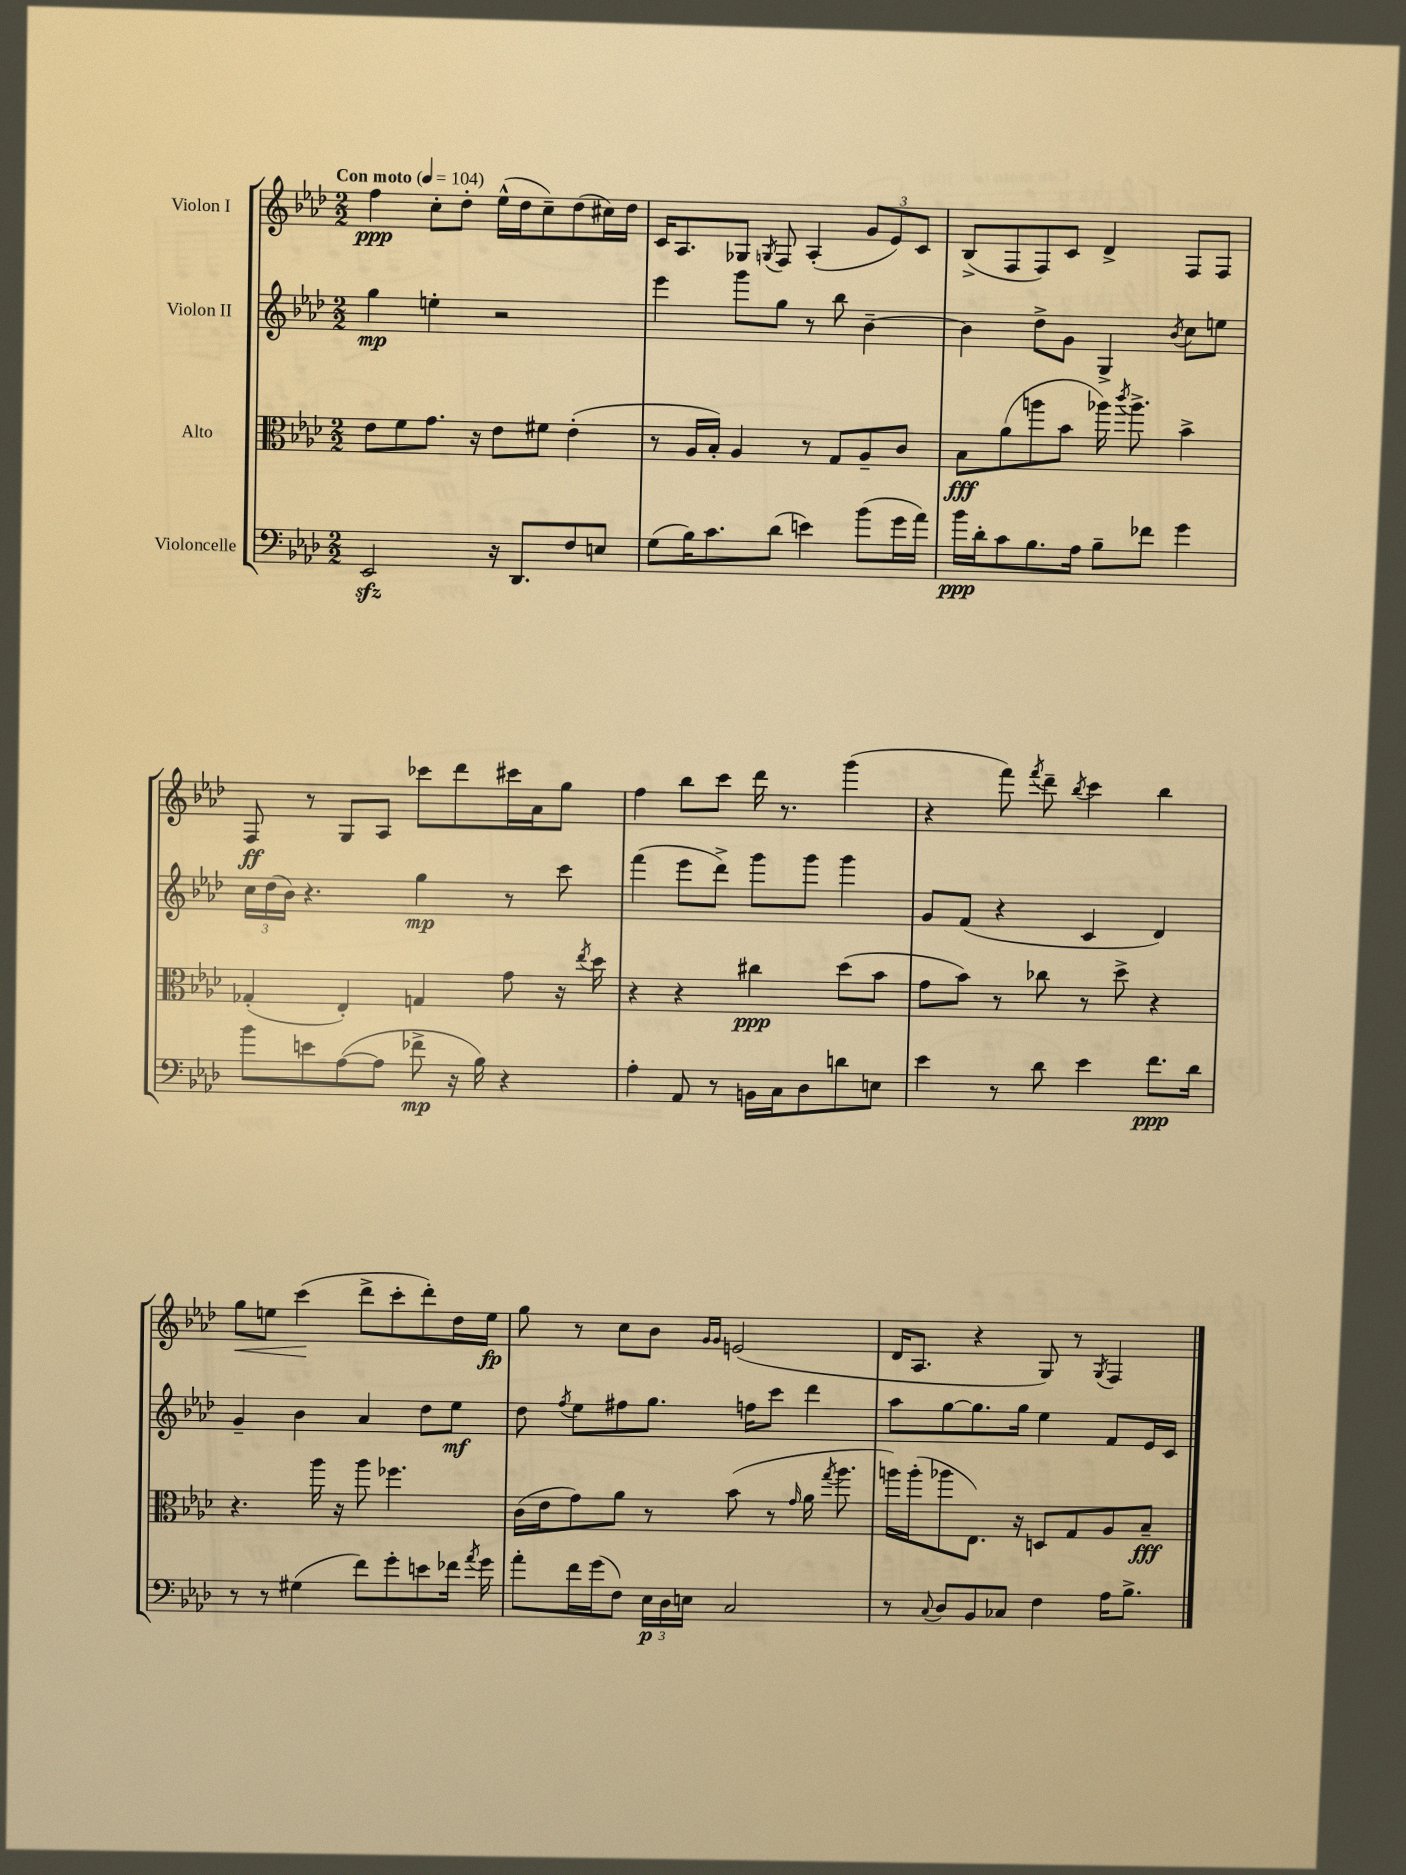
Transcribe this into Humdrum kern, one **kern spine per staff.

**kern	**kern	**kern	**kern
*staff4	*staff3	*staff2	*staff1
*clefF4	*clefC3	*clefG2	*clefG2
*k[b-e-a-d-]	*k[b-e-a-d-]	*k[b-e-a-d-]	*k[b-e-a-d-]
*M2/2	*M2/2	*M2/2	*M2/2
*MM104	*MM104	*MM104	*MM104
2EE-/	8e-\L	4gg\	4ff\
.	8f\	.	.
.	8.g\J	4ee'\	8cc'\L
.	.	.	8dd-'\J
.	16r	.	.
16r	8e-\L	2r	(16ee-^^\LL
8.DD-/L	.	.	16dd-\J
.	8f#\J	.	8cc~\)
8F/	(4e-'\	.	(8dd-\
8E/J	.	.	16cc#\L)
.	.	.	16dd-\JJ
=	=	=	=
(8G\L	8r	4eee-\	16c/LK
.	.	.	8.A-/
16B-\K)	16A-/LL	.	.
8.c\	16B-'/JJ)	.	.
.	4A-/	8ggg\L	8G-/J
.	.	.	8qG/
(8d-\J	.	8gg\J	8F/
4e\)	8r	8r	(4A-'/
.	8G/L	8bb-\	.
(8b-\L	8A-~/	[4b-~\	12g/L
.	.	.	12e-/)
16g\L	8c/J	.	.
.	.	.	12c/J
16a-\JJ)	.	.	.
=	=	=	=
16b-\LL	8B-\L	4b-\]	(8B-^/L
16d-'\J	.	.	.
8c\	(8a-\	.	8F/
8.B-\	8aa\	8dd-^\L	8F/)
.	8b-\J	8g\J	8c/J
16A-\Jk	.	.	.
8B-~\L	16aa-\)	4G^/	4d-^/
.	8qccc/	.	.
.	8.aa-^\	.	.
8f-\J	.	.	.
.	.	8qb-/	.
4g\	4b-^\	8cc\L	8F/L
.	.	8ee\J	8F/J
=	=	=	=
8b-\L	(4G-'/	24cc\LL	8F/
.	.	(24dd-\	.
.	.	24b-\JJ)	.
8e\	.	4.r	8r
([8A-\	4E-'/)	.	8G/L
8A-\]J	.	.	8A-/J
8f-^\	4G/	4gg\	8ccc-\L
16r	.	.	8ddd-\
16B-\)	.	.	.
4r	8g\	8r	16ccc#\L
.	.	.	16a-\J
.	16r	8ccc\	8gg\J
.	8qee-/	.	.
.	16dd-\	.	.
=	=	=	=
4A-'\	4r	(4fff\	4ff\
8AA-/	4r	8eee-\L	8bb-\L
8r	.	8ddd-^\J)	8ccc\J
16BB\LL	4cc#\	8ggg\L	16ddd-\
16C\J	.	.	8.r
8D-\	.	8ggg\J	.
8d\	(8dd-\L	4ggg\	(4ggg\
8E\J	8b-\J	.	.
=	=	=	=
4e-\	8g\L	8g/L	4r
.	8b-\J)	(8f/J	.
8r	8r	4r	8fff\)
.	.	.	8qfff/
8d-\	8cc-\	.	8ddd-~\
.	.	.	8qbb-/
4e-\	8r	4c/	4ccc\
.	8dd-^\	.	.
8.f\L	4r	4d-/)	4bb-\
16d-\Jk	.	.	.
=	=	=	=
8r	4.r	4g~/	8gg\L
8r	.	.	8ee\J
(4G#\	.	4b-\	(4ccc\
.	16aa-\	.	.
.	16r	.	.
8f\L)	8aa-\	4a-/	8ddd-^\L
8g'\	4.ff-\	.	8ccc'\
8e\	.	8dd-\L	8ddd-'\)
16f-\Jk	.	8ee-\J	16dd-\L
8qa-/	.	.	.
16g\	.	.	16ee\JJ
=	=	=	=
8a-'\L	(16c\LL	8dd-\	8gg\
.	16e-\J	.	.
.	.	8qff/	.
16f\L	8g\)	8ee-\L	8r
(16g\J	.	.	.
8F\J)	8a-\J	8ff#\	8cc\L
24E-\LL	8r	8.gg\J	8b-\J
24D-\	.	.	.
24E\JJ	.	.	.
.	.	.	16qqg/LL
.	.	.	16qqg/JJ
2C/	(8b-\	.	(2e/
.	.	16ff\LK	.
.	8r	8ccc\J	.
.	16qqg/	.	.
.	16a-\	4ddd-\	.
.	8qgg/	.	.
.	8.aa-\	.	.
=	=	=	=
8r	16aa\LL)	8aa-\L	16d-/LK
.	(16aa'\J	.	8.A-/J
8qqC/	.	.	.
8D-/L	8aa-\	[8gg\	.
8BB-/	8.E-\J)	8.gg\]	4r
8C-/J	.	.	.
.	16r	16gg\Jk	.
4F\	8D/L	4ee-\	8G/)
.	8G/	.	8r
.	.	.	8qG/
16A-\LK	8A-/	8f/L	4F/
8.B-^\J	.	.	.
.	8B-~/J	16e-/L	.
.	.	16c/JJ	.
==	==	==	==
*-	*-	*-	*-
